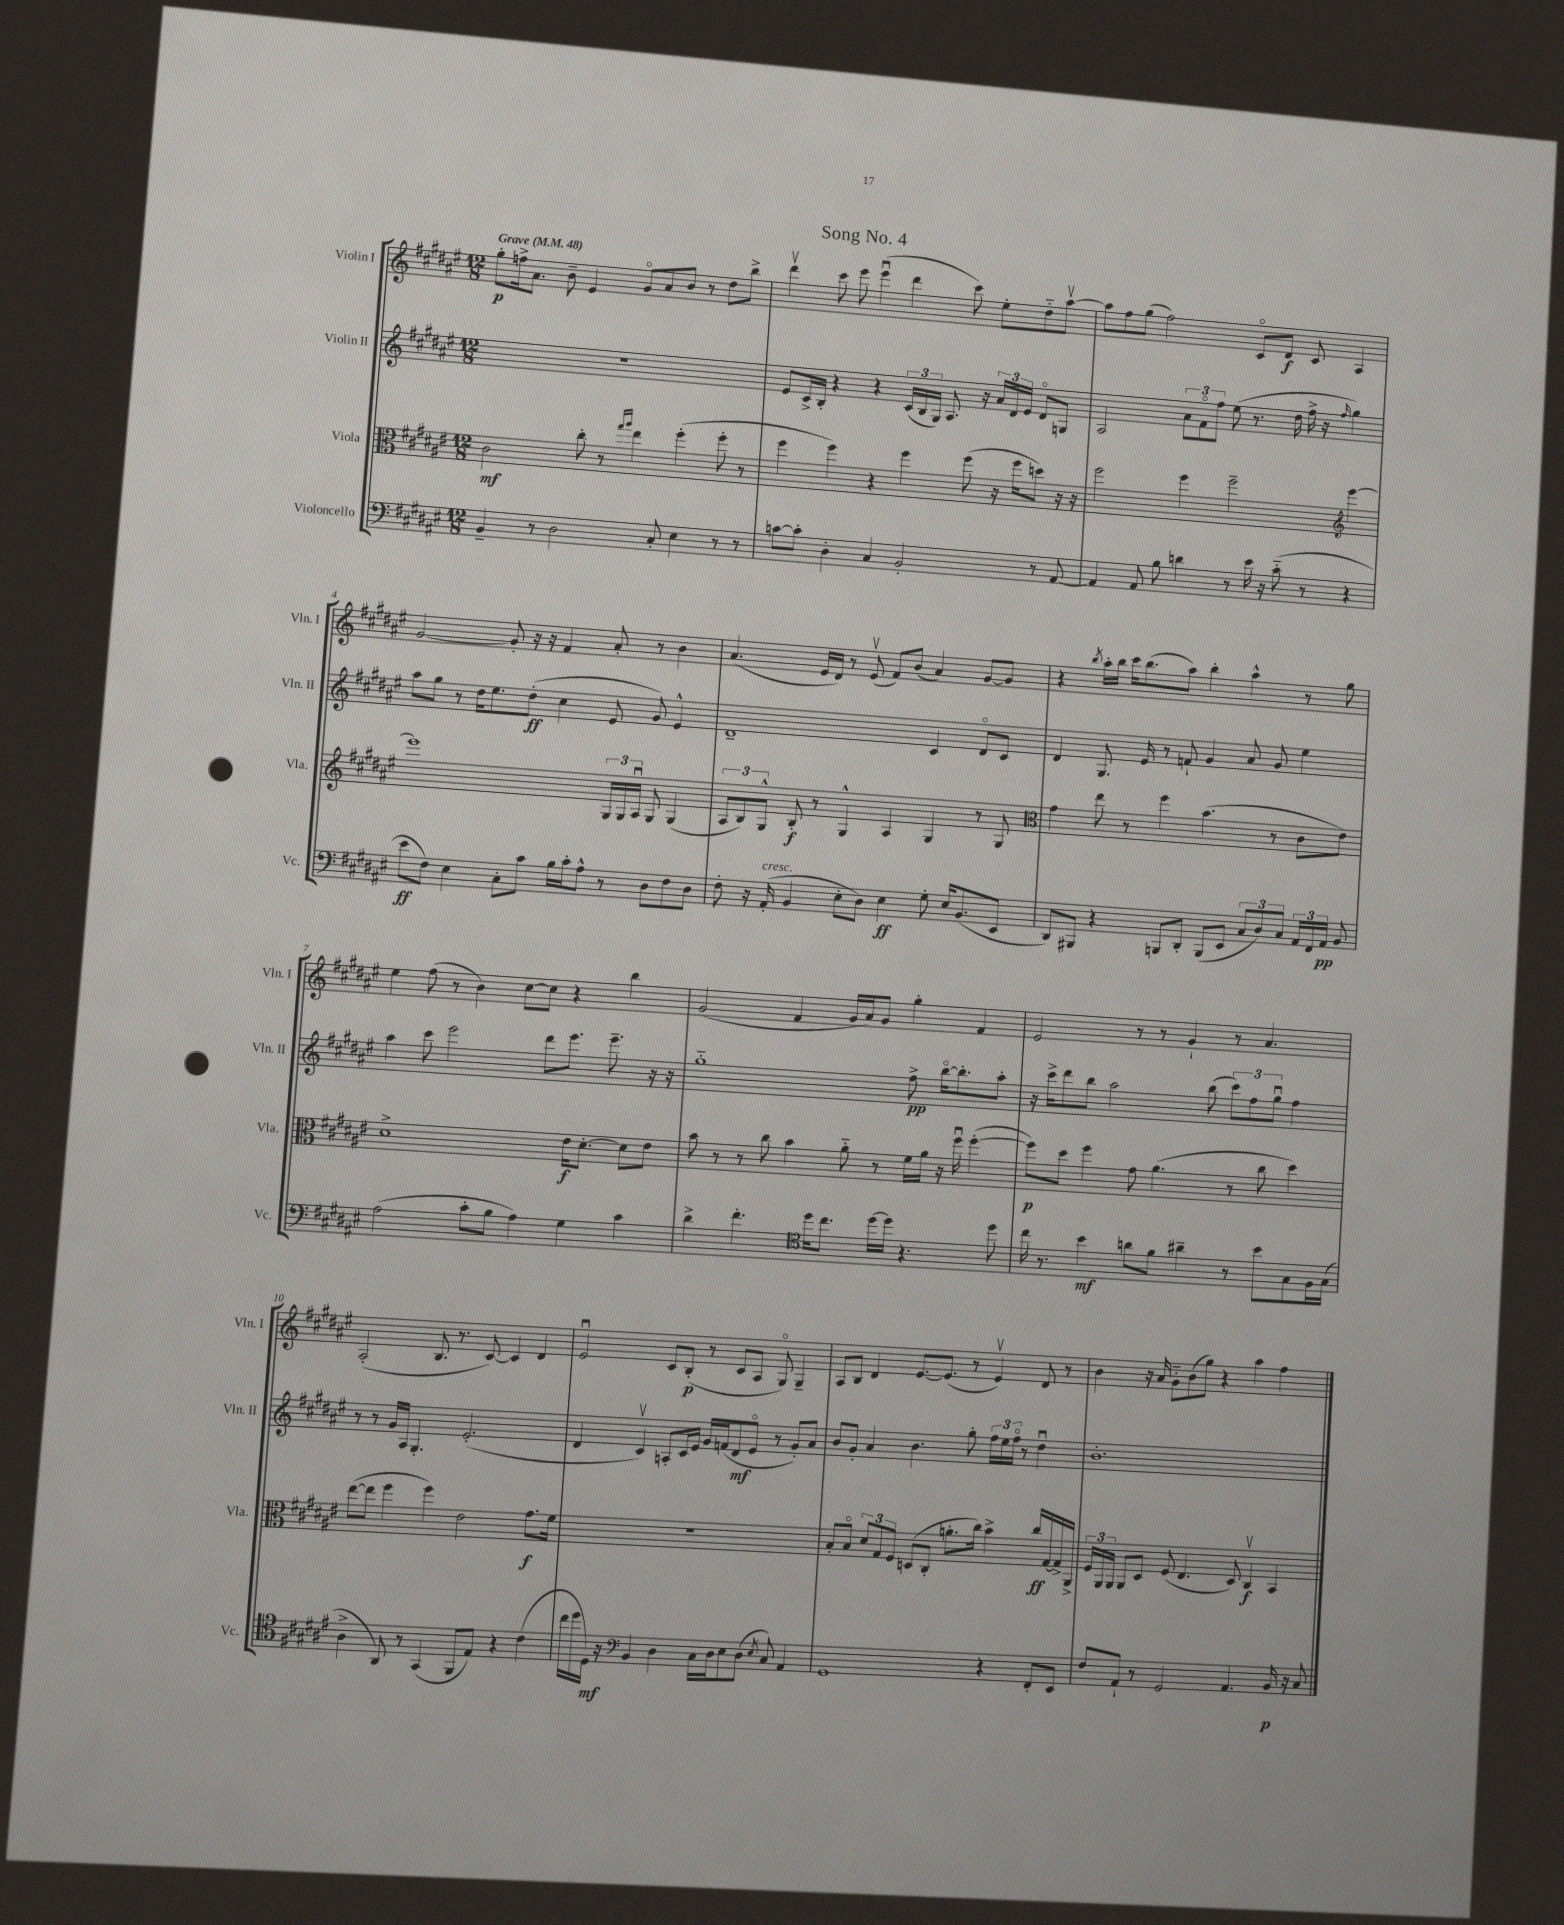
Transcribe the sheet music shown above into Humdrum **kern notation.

**kern	**dynam	**kern	**dynam	**kern	**dynam	**kern	**dynam
*part4	*part4	*part3	*part3	*part2	*part2	*part1	*part1
*staff4	*staff4	*staff3	*staff3	*staff2	*staff2	*staff1	*staff1
*I"Violoncello	*	*I"Viola	*	*I"Violin II	*	*I"Violin I	*
*I'Vc.	*	*I'Vla.	*	*I'Vln. II	*	*I'Vln. I	*
*clefF4	*	*clefC3	*	*clefG2	*	*clefG2	*
*k[f#c#g#d#a#e#]	*	*k[f#c#g#d#a#e#]	*	*k[f#c#g#d#a#e#]	*	*k[f#c#g#d#a#e#]	*
*M12/8	*	*M12/8	*	*M12/8	*	*M12/8	*
*MM48	*	*MM48	*	*MM48	*	*MM48	*
=1	=1	=1	=1	=1	=1	=1	=1
!	!	!	!	!	!	!LO:TX:a:B:t=Grave	!
4BB~/	.	2c#\	mf	1.r	.	8gg#'\L	p
.	.	.	.	.	.	16ffn^\k	.
.	.	.	.	.	.	8.a#\J	.
8r	.	.	.	.	.	.	.
2D#\	.	.	.	.	.	8b~\	.
.	.	8cc#'\	.	.	.	4e#/	.
.	.	8r	.	.	.	.	.
.	.	16qqgg#/LL	.	.	.	.	.
.	.	16qqaa#/JJ	.	.	.	.	.
.	.	4ee#\	.	.	.	8g#/L	.
8C#'/	.	.	.	.	.	8a#/	.
4E#\	.	(4ff#'\	.	.	.	8b/J	.
.	.	.	.	.	.	8r	.
8r	.	8ff#'\	.	.	.	8dd#\L	.
8r	.	8r	.	.	.	8bb^\J	.
=2	=2	=2	=2	=2	=2	=2	=2
[8cn\L	.	4ff#\	.	8e#/L	.	4ddd#v\	.
8c'\J]	.	.	.	16c#^/L	.	.	.
.	.	.	.	16B'/JJ	.	.	.
4D#'\	.	4ff#\)	.	4r	.	8ccc#\	.
.	.	.	.	.	.	8eee#\	.
4C#/	.	4r	.	4r	.	(4eee#u\	.
2BB'/	.	4ff#\	.	(24c#/LL	.	4ddd#\	.
.	.	.	.	24B/	.	.	.
.	.	.	.	24G#/JJ)	.	.	.
.	.	.	.	8.A#/	.	.	.
.	.	(8ff#\	.	.	.	8ccc#\)	.
.	.	.	.	16r	.	.	.
.	.	16r	.	24a#/LL	.	8ee#'\L	.
.	.	.	.	24d#/	.	.	.
.	.	16ff#\KL	.	.	.	.	.
.	.	.	.	24e#/JJ	.	.	.
8r	.	8ddn\J)	.	8d#/L	.	8dd#\	.
[8AA#/	.	16r	.	8Gn/J	.	[8aa#v\J	.
.	.	16r	.	.	.	.	.
=3	=3	=3	=3	=3	=3	=3	=3
4AA#/]	.	2ff#\	.	2A#/	.	8aa#\L]	.
.	.	.	.	.	.	8ff#\	.
8AA#/	.	.	.	.	.	(8gg#\J	.
8B\	.	.	.	.	.	2ff#\)	.
4dn\	.	4ff#\	.	12a#\L	.	.	.
.	.	.	.	12f#\	.	.	.
.	.	.	.	12ff#\J	.	.	.
8r	.	2ff#~\	.	(8ee#\	.	.	.
16e#\	.	.	.	8.r	.	8c#/L	.
16r	.	.	.	.	.	.	.
(8c#\	.	.	.	.	.	8d#/J	f
.	.	.	.	16dd#\	.	.	.
8r	.	.	.	16ff#^\	.	8c#/	.
.	.	.	.	16r	.	.	.
*	*	*clefG2	*	*	*	*	*
.	.	.	.	16qqff#/	.	.	.
4r	.	[4eee#\	.	4gg#\)	.	4A#/	.
!!LO:LB:g=z
=4	=4	=4	=4	=4	=4	=4	=4
8e#\L	ff	1eee#]	.	8aa#\L	.	[2g#/	.
8F#\J)	.	.	.	8gg#\J	.	.	.
4E#\	.	.	.	8r	.	.	.
.	.	.	.	16dd#\KL	.	.	.
.	.	.	.	8.ee#\	.	.	.
8C#'\L	.	.	.	.	.	8g#'/]	.
8c#\J	.	.	.	(8dd#'\J	ff	16r	.
.	.	.	.	.	.	16r	.
16B\LL	.	.	.	4cc#\	.	4f#/	.
16c#'\J	.	.	.	.	.	.	.
8A#^^\J	.	.	.	.	.	.	.
8r	.	24G#/LL	.	8e#/	.	8a#'/	.
.	.	24G#/	.	.	.	.	.
.	.	24A#u/JJ	.	.	.	.	.
8D#\L	.	8G#/	.	8g#/)	.	8r	.
8F#\	.	(4G#/	.	4e#^^/	.	4b\	.
8D#\J	.	.	.	.	.	.	.
=5	=5	=5	=5	=5	=5	=5	=5
8F#'\	.	12A#/L	.	1d#~	.	(4.a#/	.
.	.	12B/)	.	.	.	.	.
16r	.	.	.	.	.	.	.
.	.	12G#^^/J	.	.	.	.	.
!LO:TX:a:i:t=cresc.	!	!	!	!	!	!	!
(16AA#'/	.	.	.	.	.	.	.
4BB/	.	8B'/	f	.	.	.	.
.	.	8r	.	.	.	16e#/LL	.
.	.	.	.	.	.	16d#/JJ)	.
8E#'\L	.	4G#^^/	.	.	.	8r	.
8D#\J)	.	.	.	.	.	(8e#v/	.
4E#\	ff	4A#/	.	.	.	8f#/L)	.
.	.	.	.	.	.	(8b/J	.
8G#'\	.	4G#/	.	4c#/	.	4a#/)	.
16E#/KL	.	.	.	.	.	.	.
(8.BB/	.	.	.	.	.	.	.
.	.	8r	.	8d#/L	.	[8g#/L	.
8EE#/J	.	8G#/	.	8c#/J	.	8g#/J]	.
=6	=6	=6	=6	=6	=6	=6	=6
*	*	*clefC3	*	*	*	*	*
8DD#/L)	.	4g#\	.	4d#/	.	4r	.
8BBB#X/J	.	.	.	.	.	.	.
.	.	.	.	.	.	8qbb/	.
4r	.	8ee#\	.	8.G#/	.	16aa#'\LL	.
.	.	.	.	.	.	16bb\JJ	.
.	.	8r	.	.	.	16ccc#\KL	.
.	.	.	.	16e#/	.	(8.bb\	.
8BBBn/L	.	4ff#\	.	8r	.	.	.
8DD#'/J	.	.	.	8fn`/	.	8aa#\J)	.
(8BBB/L	.	(4.b\	.	4g#/	.	4bb'\	.
8EE#/J	.	.	.	.	.	.	.
12C#/L	.	.	.	8a#/	.	4aa#^^\	.
12D#/)	.	.	.	.	.	.	.
.	.	8r	.	8g#/	.	.	.
12C#/J	.	.	.	.	.	.	.
24AA#/LL	.	8c#\L	.	4ee#\	.	8r	.
24FF#/	.	.	.	.	.	.	.
24AA#/JJ	pp	.	.	.	.	.	.
8BB/	.	8e#\J)	.	.	.	8gg#\	.
!!LO:LB:g=z
=7	=7	=7	=7	=7	=7	=7	=7
(2A#\	.	1d#^	.	4aa#\	.	4ee#\	.
.	.	.	.	8ccc#\	.	(8ff#\	.
.	.	.	.	2eee#\	.	8r	.
8c#'\L	.	.	.	.	.	4b\)	.
8B\J	.	.	.	.	.	.	.
4A#\)	.	.	.	.	.	[8cc#\L	.
.	.	.	.	8ddd#\L	.	8cc#\J]	.
4G#\	.	16e#\KL	f	8.eee#\J	.	4r	.
.	.	[8.d#'\J	.	.	.	.	.
.	.	.	.	8.eee#~\	.	.	.
4c#\	.	8d#\L]	.	.	.	4bb\	.
.	.	8e#\J	.	16r	.	.	.
.	.	.	.	16r	.	.	.
=8	=8	=8	=8	=8	=8	=8	=8
4d#^\	.	8b\	.	1gg#	.	(2g#/	.
.	.	8r	.	.	.	.	.
4.f#'\	.	8r	.	.	.	.	.
.	.	8cc#\	.	.	.	.	.
.	.	4b\	.	.	.	4f#/	.
*clefC4	*	*	*	*	*	*	*
16dd#\KL	.	.	.	.	.	.	.
8.cc#\J	.	.	.	.	.	.	.
.	.	8a#\	.	.	.	16g#/LL	.
.	.	.	.	.	.	16a#/J)	.
[16dd#\LL	.	8r	.	.	.	8g#/J	.
16dd#\JJ]	.	.	.	.	.	.	.
4.r	.	16f#\LL	.	8ff#^\	pp	4gg#'\	.
.	.	16a#\JJ	.	.	.	.	.
.	.	16r	.	[16bb\KL	.	.	.
.	.	16ff#u\	.	8.bb'\]	.	.	.
.	.	([4ff#'\	.	.	.	4f#/	.
8dd#\	.	.	.	8aa#'\J	.	.	.
=9	=9	=9	=9	=9	=9	=9	=9
16cc#\	.	8ff#\L])	p	16r	.	2e#/	.
8.r	.	.	.	16ccc#^\KL	.	.	.
.	.	8dd#\J	.	8ddd#\	.	.	.
4b\	mf	4ff#\	.	8bb\J	.	.	.
.	.	.	.	2aa#\	.	.	.
8an\L	.	8g#\	.	.	.	8r	.
8f#\J	.	(4.a#\	.	.	.	8r	.
4a#X~\	.	.	.	.	.	4g#`/	.
.	.	.	.	(8bb\	.	.	.
8r	.	8r	.	12ccc#\L)	.	8r	.
.	.	.	.	12ff#\	.	.	.
8b\L	.	8cc#\	.	.	.	4.a#/	.
.	.	.	.	12gg#u\J	.	.	.
8G#\	.	4dd#\)	.	4ff#\	.	.	.
16F#\L	.	.	.	.	.	.	.
(16G#\JJ	.	.	.	.	.	.	.
!!LO:LB:g=z
=10	=10	=10	=10	=10	=10	=10	=10
4A#^\	.	([8ee#\L	.	8r	.	(2A#'/	.
.	.	8ee#\J]	.	8r	.	.	.
8AA#/)	.	4ff#\	.	16g#/LL	.	.	.
.	.	.	.	16A#/JJ	.	.	.
8r	.	.	.	4.G#'/	.	.	.
(4GG#/	.	4ff#\)	.	.	.	8.B/	.
.	.	.	.	.	.	8.r	.
8FF#/L	.	2e#\	.	(2.e#'/	.	.	.
8E#/J)	.	.	.	.	.	[8c#/)	.
4r	.	.	.	.	.	4c#/]	.
(4c#\	.	8.g#\L	f	.	.	4d#/	.
.	.	16f#\Jk	.	.	.	.	.
=11	=11	=11	=11	=11	=11	=11	=11
16cc#\LL	.	1.r	.	4d#/	.	2e#u/	.
16dd#\	.	.	.	.	.	.	.
16D#\JJ)	mf	.	.	.	.	.	.
16r	.	.	.	.	.	.	.
*clefF4	*	*	*	*	*	*	*
4BB/	.	.	.	4c#v/)	.	.	.
4D#\	.	.	.	8An'/L	.	8c#/L	.
.	.	.	.	16c#/L	.	(8B'/J	p
.	.	.	.	16e#/JJ	.	.	.
16C#\LL	.	.	.	16g#/LL	.	8r	.
16D#\J	.	.	.	(16fn/J	.	.	.
8E#\	.	.	.	8d#/	mf	8c#/L	.
(8D#\J	.	.	.	8e#/J	.	8A#/J	.
8qE#/	.	.	.	.	.	.	.
8C#/)	.	.	.	8r	.	8G#/)	.
4AA#/	.	.	.	8g#'/L)	.	4G#~/	.
.	.	.	.	8a#/J	.	.	.
=12	=12	=12	=12	=12	=12	=12	=12
1GG#	.	8B'/L	.	8b/L	.	8A#/L	.
.	.	8B/J	.	8g#'/J	.	8B/J	.
.	.	12d#/L	.	4a#/	.	4d#/	.
.	.	12G#/	.	.	.	.	.
.	.	12F#/J	.	.	.	.	.
.	.	(8Dn/L	.	4.b\	.	[8.e#/L	.
.	.	8C#'/J	.	.	.	.	.
.	.	.	.	.	.	(8.e#/J]	.
.	.	8.an'\L	.	.	.	.	.
.	.	.	.	8gg#'\	.	8r	.
.	.	16cc#\Jk)	.	.	.	.	.
4r	.	4b^\	.	24ff#\LL	.	4e#v/)	.
.	.	.	.	24ee#\	.	.	.
.	.	.	.	24ff#\JJ	.	.	.
.	.	.	.	8r	.	.	.
8FF#'/L	.	16cc#/LL	ff	4dd#u\	.	8d#/	.
.	.	[16G#/	.	.	.	.	.
8EE#/J	.	16G#^/]	.	.	.	8r	.
.	.	16AA#^/JJ	.	.	.	.	.
=13	=13	=13	=13	=13	=13	=13	=13
8F#/L	.	24F#/LL	.	1.b'	.	4b\	.
.	.	24AA#/	.	.	.	.	.
.	.	24AA#/JJ	.	.	.	.	.
8AA#`/J	.	8AA#/L	.	.	.	.	.
8r	.	8D#/J	.	.	.	16r	.
.	.	.	.	.	.	16a#/	.
2GG#/	.	(8F#/	.	.	.	8g#\L	.
.	.	4.E#/	.	.	.	(8b\	.
.	.	.	.	.	.	8gg#\J)	.
.	.	.	.	.	.	4r	.
4.AA#/	.	8D#/)	.	.	.	.	.
.	.	4C#v/	f	.	.	4aa#\	.
16BB/	p	4BB/	.	.	.	4ff#\	.
16r	.	.	.	.	.	.	.
8C#/	.	.	.	.	.	.	.
==	==	==	==	==	==	==	==
*-	*-	*-	*-	*-	*-	*-	*-
